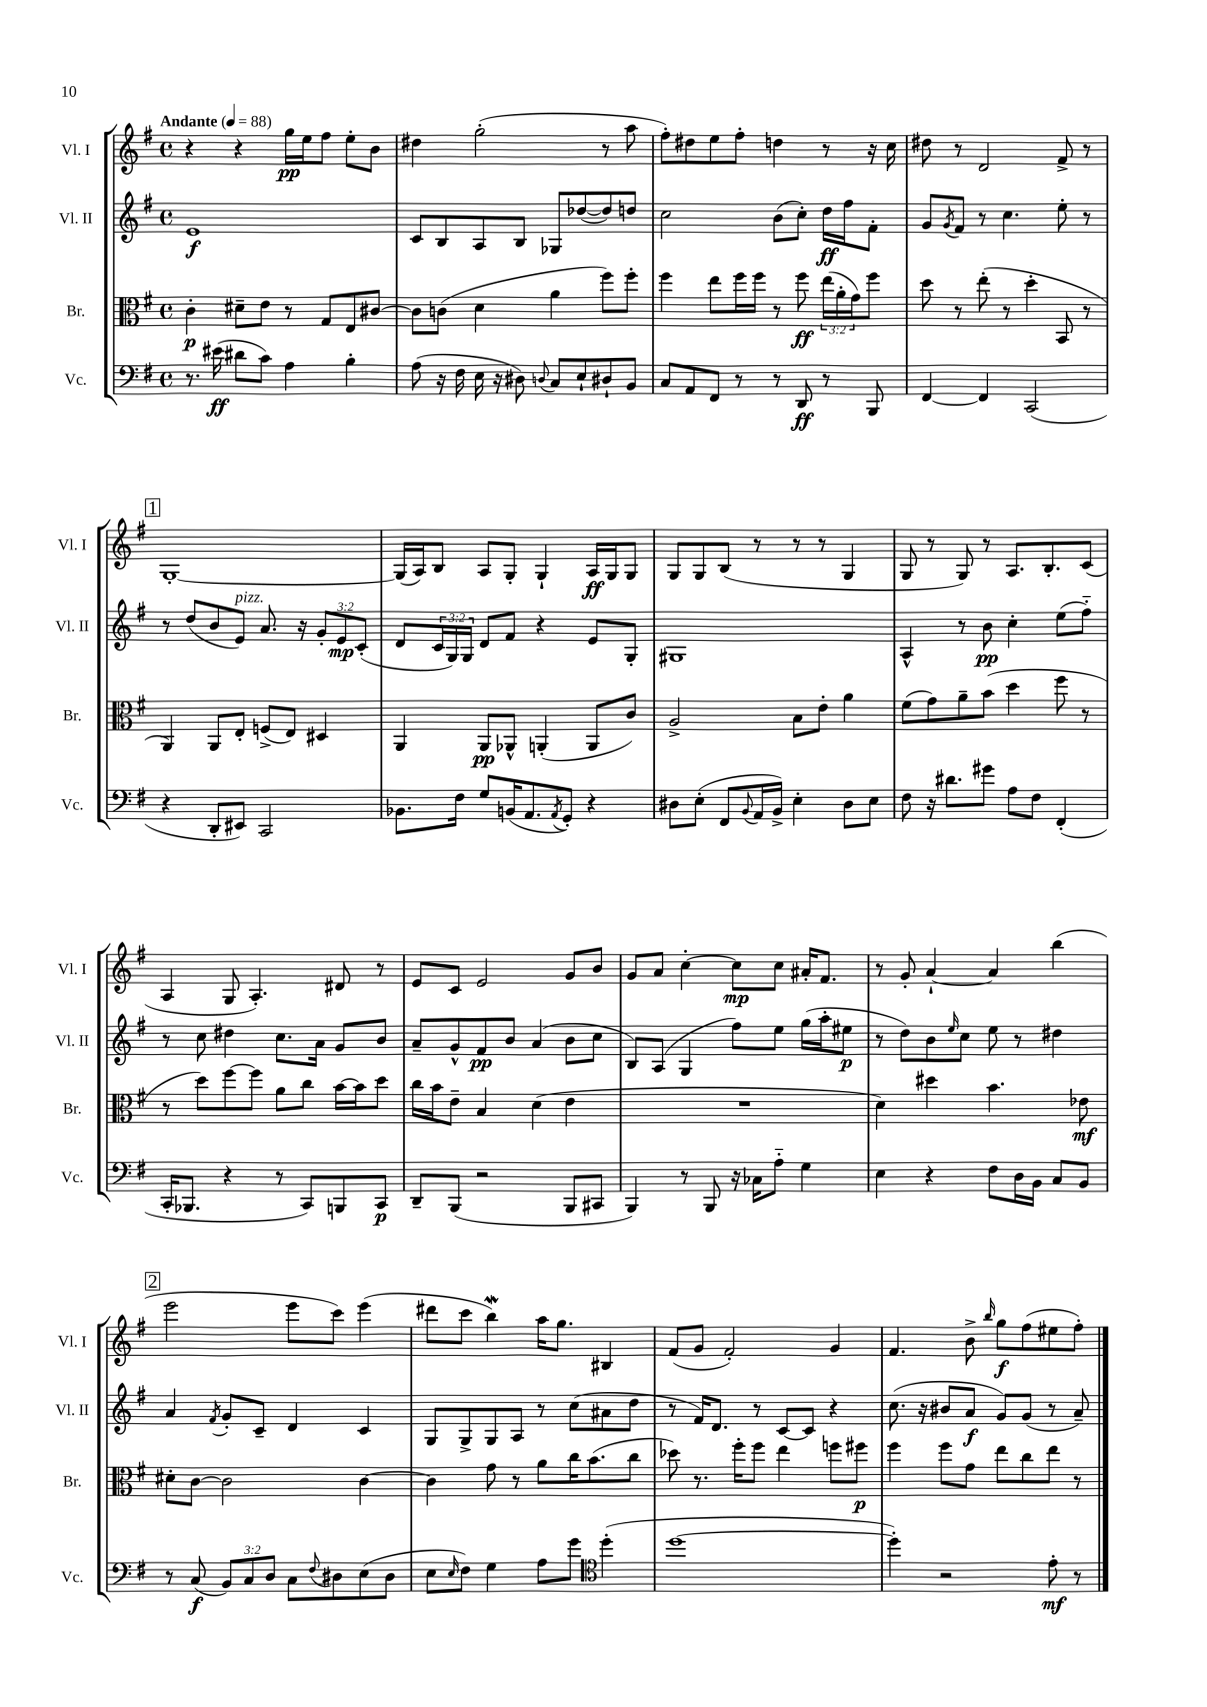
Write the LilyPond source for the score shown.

<<
\new StaffGroup <<
\new Staff = "s0" \with { instrumentName = "Vl. I" shortInstrumentName = "Vl. I" } {
    \clef treble \key g \major \defaultTimeSignature \time 4/4 \tempo "Andante" 4 = 88
    r4 r4 g''16\pp e''16 fis''8 e''8-. b'8 |
    dis''4 g''2-.( r8 a''8 |
    fis''8-.) dis''8 e''8 fis''8-. d''4 r8 r16 c''16 |
    dis''8 r8 d'2 fis'8-> r8 |
    \mark \markup { \box "1" } g1~-. |
    g16( a16) b8 a8 g8-. g4-! a16\ff g16 g8 |
    g8 g8 b8( r8 r8 r8 g4 |
    g8 r8 g8) r8 a8. b8.-. c'8( |
    a4 g8 a4.-.) dis'8 r8 |
    e'8 c'8 e'2 g'8 b'8 |
    g'8 a'8 c''4~-. c''8\mp c''8 ais'16-. fis'8. |
    r8 g'8-. a'4~-! a'4 b''4( |
    \mark \markup { \box "2" } e'''2 e'''8 c'''8) e'''4( |
    dis'''8 c'''8 b''4\mordent) a''16 g''8. bis4 |
    fis'8( g'8 fis'2-.) g'4 |
    fis'4. b'8-> \grace { b''16 } g''8\f fis''8( eis''8 fis''8-.) \bar "|." |
}
\new Staff = "s1" \with { instrumentName = "Vl. II" shortInstrumentName = "Vl. II" } {
    \clef treble \key g \major \defaultTimeSignature \time 4/4 \override Staff.TupletNumber.text = #tuplet-number::calc-fraction-text
    e'1\f |
    c'8 b8 a8 b8 ges8 des''8~( des''8) d''8 |
    c''2 b'8( c''8-.) d''16\ff fis''16 fis'8-. |
    g'8 \acciaccatura { g'8 } fis'8 r8 c''4. e''8-. r8 |
    \mark \markup { \box "1" } r8 d''8( b'8 e'8^\markup { \italic "pizz." }) a'8. r16 \tuplet 3/2 { g'8-. e'8\mp c'8-.( } |
    d'8 \tuplet 3/2 { c'16 g16) g16 } d'8 fis'8 r4 e'8 g8-. |
    gis1 |
    a4-^ r8 b'8\pp c''4-. e''8( fis''8-_) |
    r8 c''8 dis''4 c''8. a'16 g'8 b'8 |
    a'8-- g'8-^ fis'8\pp b'8 a'4( b'8 c''8 |
    b8) a8( g4 fis''8) e''8 g''16( a''16-. eis''8\p |
    r8 d''8) b'8 \grace { e''16 } c''8 e''8 r8 dis''4 |
    \mark \markup { \box "2" } a'4 \acciaccatura { fis'8 } g'8-. c'8-- d'4 c'4 |
    g8 g8-> g8 a8 r8 c''8( ais'8 d''8 |
    r8 fis'16) d'8. r8 c'8~ c'8 r4 |
    c''8.( r16 bis'8 a'8\f g'8) g'8( r8 a'8--) \bar "|." |
}
\new Staff = "s2" \with { instrumentName = "Br." shortInstrumentName = "Br." } {
    \clef alto \key g \major \defaultTimeSignature \time 4/4 \override Staff.TupletNumber.text = #tuplet-number::calc-fraction-text
    c'4-.\p dis'8-- e'8 r8 g8 e8 cis'8~ |
    cis'8 c'8( d'4 a'4 fis''8) fis''8-. |
    fis''4 e''8 fis''16 fis''16 r8 fis''8\ff \tuplet 3/2 { e''16( a'16-. g'16) } fis''8 |
    d''8 r8 e''8-.( r8 d''4-. b,8 r8 |
    \mark \markup { \box "1" } a,4) a,8 e8-. f8->( e8) dis4 |
    a,4 a,8\pp aes,8-^ a,4-.( a,8 c'8) |
    a2-> b8 e'8-. a'4 |
    fis'8( g'8) a'8-- b'8( d''4 fis''8 r8 |
    r8 d''8) fis''8~ fis''8 a'8 c''8 b'16~ b'16 d''8 |
    c''16 b'16 e'8-- b4 d'4( e'4 |
    R1 |
    d'4) dis''4 b'4. ees'8\mf |
    \mark \markup { \box "2" } dis'8-. c'8~ c'2 c'4~ |
    c'4 g'8 r8 a'8 c''16 b'8.( c''8 |
    des''8) r8. fis''16-. fis''8 e''4 f''8 fis''8\p |
    fis''4 fis''8 g'8 e''8 c''8 e''8 r8 \bar "|." |
}
\new Staff = "s3" \with { instrumentName = "Vc." shortInstrumentName = "Vc." } {
    \clef bass \key g \major \defaultTimeSignature \time 4/4 \override Staff.TupletNumber.text = #tuplet-number::calc-fraction-text
    r8. eis'16\ff( dis'8 c'8) a4 b4-. |
    a8( r16 fis16 e16 r16 dis8) \appoggiatura { d8 } c8 e8-! dis8-! b,8 |
    c8 a,8 fis,8 r8 r8 d,8\ff r8 b,,8 |
    fis,4~ fis,4 c,2( |
    \mark \markup { \box "1" } r4 d,8-. eis,8) c,2 |
    bes,8. fis16 g8 b,16( a,8. \acciaccatura { a,8 } g,8-.) r4 |
    dis8 e8-.( fis,8 \appoggiatura { b,8 } a,16 b,16->) e4-. dis8 e8 |
    fis8 r16 dis'8. gis'8 a8 fis8 fis,4-.( |
    c,16-. bes,,8. r4 r8 c,8) b,,8 c,8\p |
    d,8-- b,,8( r2 b,,8 cis,8 |
    b,,4) r8 b,,8 r16 ces16 a8-_ g4 |
    e4 r4 fis8 d16 b,16 c8 b,8 |
    \mark \markup { \box "2" } r8 c8\f( \tuplet 3/2 { b,8) c8 d8 } c8 \appoggiatura { fis8 } dis8 e8( dis8 |
    e8 \grace { e16 } fis8) g4 a8 g'8 \clef tenor d''4-.( |
    d''1~ |
    d''4-.) r2 e'8-.\mf r8 \bar "|." |
}
>>
>>
\layout { \context { \Score \remove "Bar_number_engraver" } }
